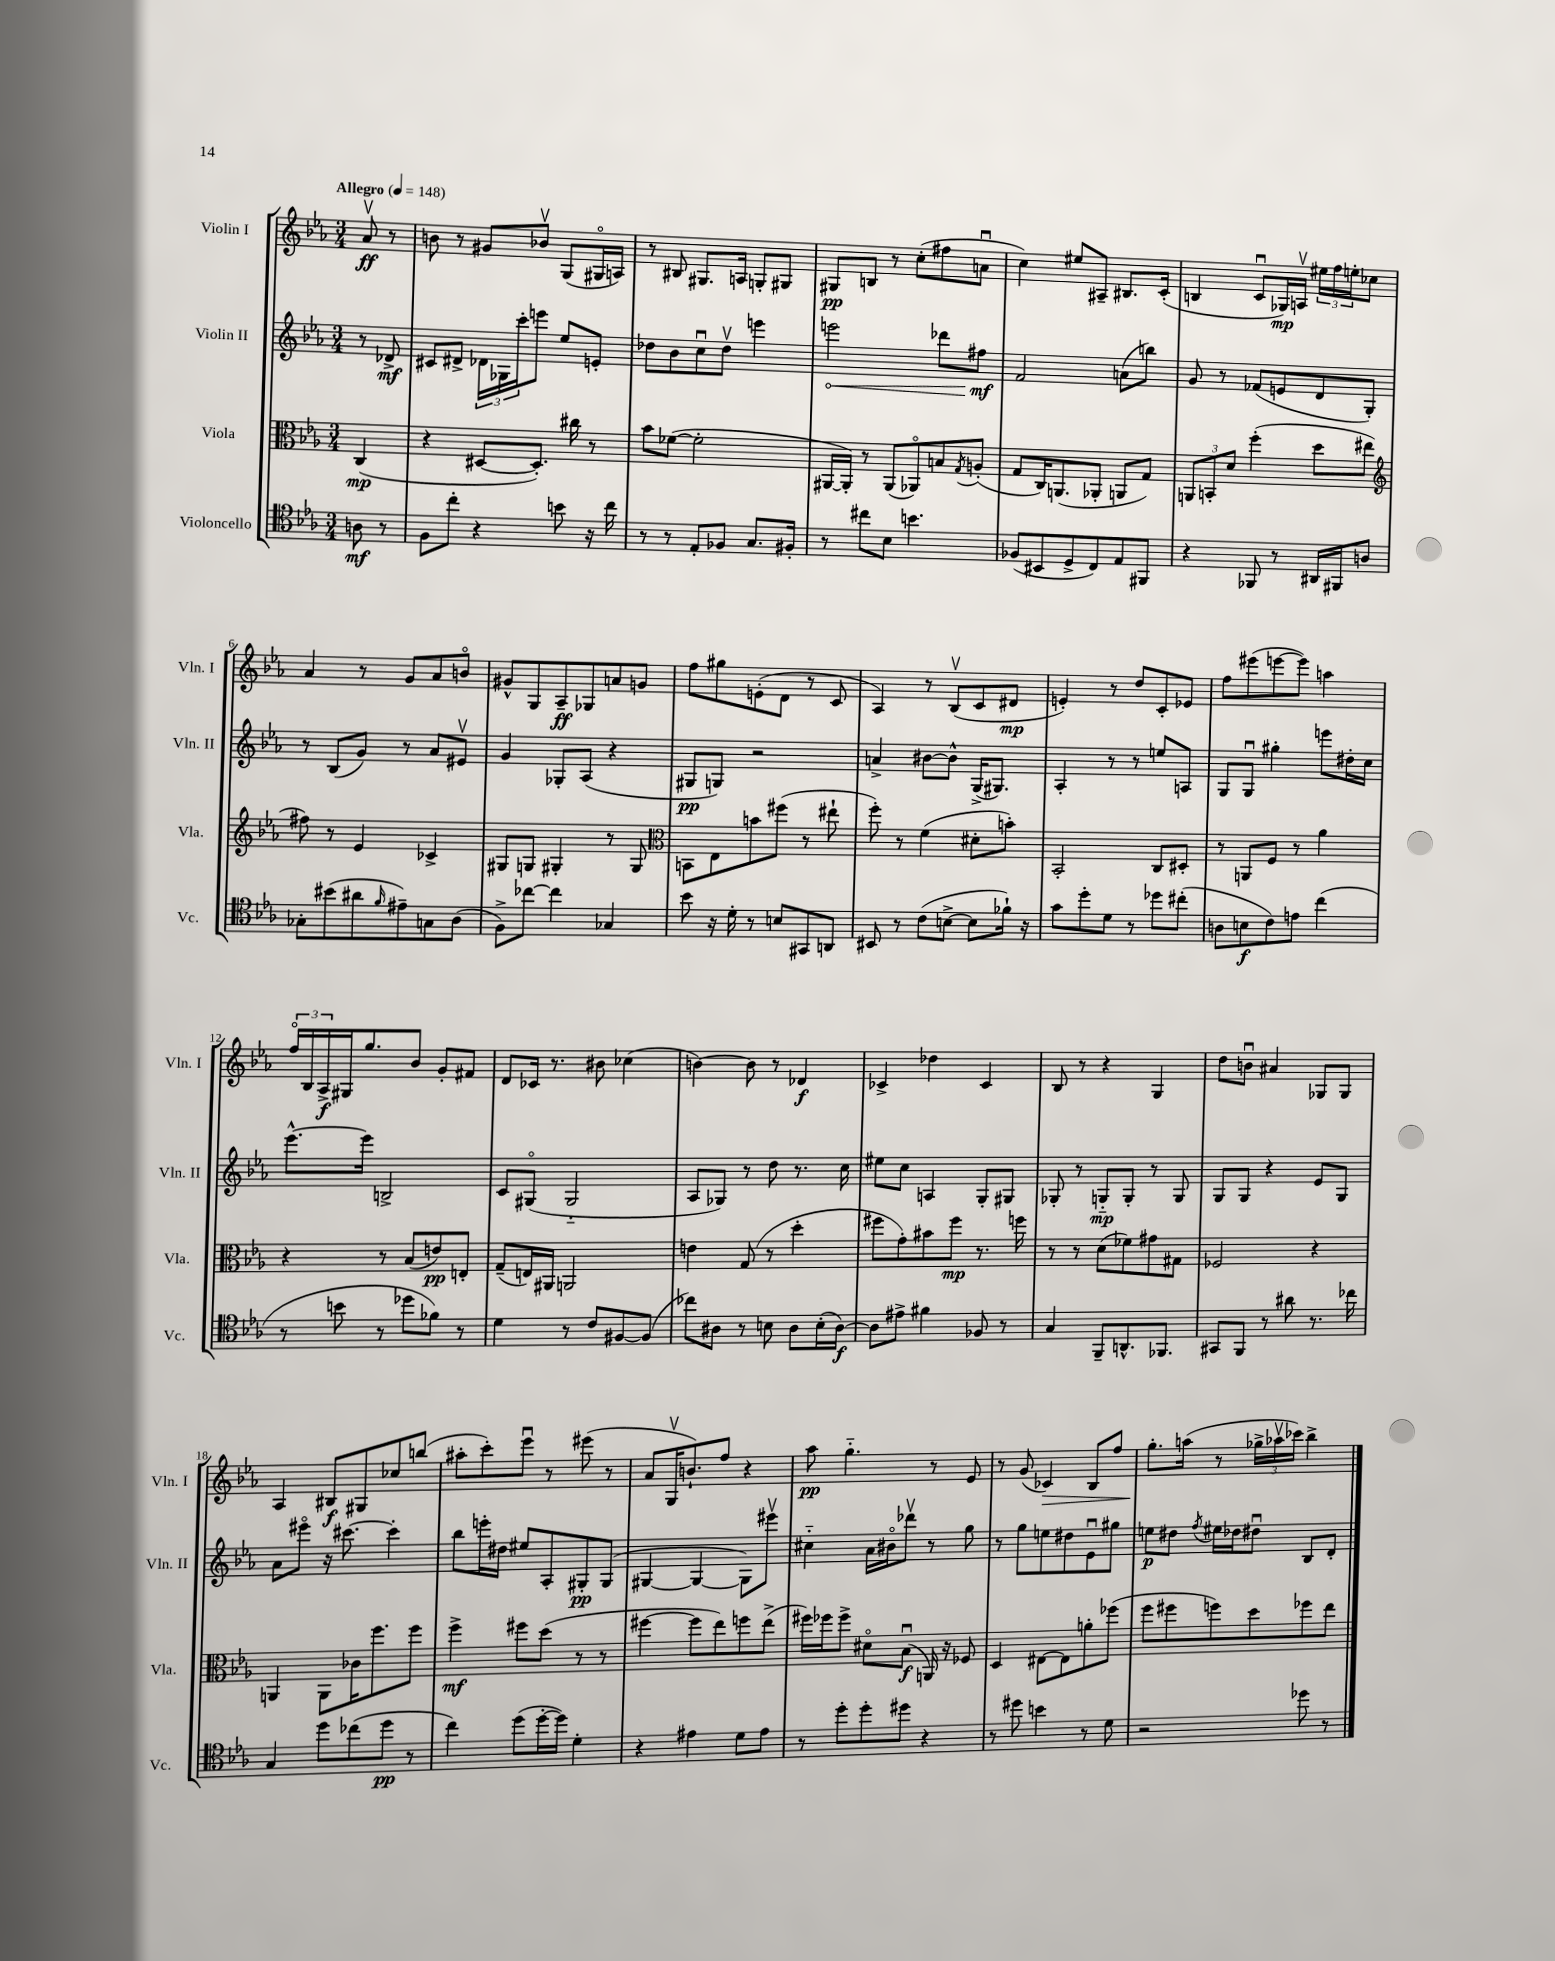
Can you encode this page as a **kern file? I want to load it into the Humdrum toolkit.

**kern	**kern	**kern	**kern
*staff4	*staff3	*staff2	*staff1
*clefC4	*clefC3	*clefG2	*clefG2
*k[b-e-a-]	*k[b-e-a-]	*k[b-e-a-]	*k[b-e-a-]
*M3/4	*M3/4	*M3/4	*M3/4
*MM148	*MM148	*MM148	*MM148
8A	(4C	8r	8a-v
8r	.	8d-^	8r
=	=	=	=
8F	4r	8c#	8b
8cc'	.	8d#^	8r
4r	[8D#	24d-	8g#
.	.	24G-	.
.	.	24ccc'	.
.	8.D#'])	8eee	8b-v
8b	.	8ee-	(8G
.	16cc#	.	.
16r	8r	8e'	16G#o
16cc	.	.	16A)
=	=	=	=
8r	8b-	8dd-	8r
8r	([8f-	8b-	8B#
8E-'	2f-']	8ccu	8.G#
8F-	.	8dd-v	.
.	.	.	16A
8.G	.	4eee	8G'
.	.	.	8G#
16F#'	.	.	.
=	=	=	=
8r	[16AA#	2eee	8G#
.	16AA#'])	.	.
8cc#	8r	.	8B
8B-	(8AA#	.	8r
4.b	8AA-o)	.	(8cc'
.	8B	8ddd-	8ff#
.	8qG	.	.
.	(8A'	8ff#	8au
=	=	=	=
(8F-	8G	2f	4cc)
8BB#	16C)	.	.
.	(8.AA	.	.
8D^	.	.	8ee#
8C)	8AA-'	.	8A#~
8E-	8AA	(8a	8.B#
8FF#	8G)	8bb)	.
.	.	.	(16c'
=	=	=	=
4r	12AA	8g	4B
.	12BB'	.	.
.	.	8r	.
.	12d	.	.
8FF-	(4ff'	(8f-	8cu
8r	.	8e	16G-)
.	.	.	16Av
16AA#	8dd	8d	24ee#
.	.	.	24ff
16FF#	.	.	.
.	.	.	24ee'
8A	8ee#	8G')	8cc-
=	=	=	=
*	*clefG2	*	*
8G-'	8ff#)	8r	4a-
(8b#	8r	(8B-	.
8a#	4e-	8g)	8r
16qqf	.	.	.
8e#~)	.	8r	8g
8G	4c-^	8a-	8a-
(8A-	.	8e#v	8bo
=	=	=	=
8F^)	8G#	4g	8g#^^
[8cc-	8G	.	8G
4cc-]	4G#'	8G-'	8A-~
.	.	(8A-	8G-
4G-	8r	4r	8a
.	8G#	.	8g
=	=	=	=
*	*clefC3	*	*
8b-	8BB	8G#	8ff
16r	8E-	8G)	8gg#
16d'	.	.	.
8r	8b	2r	(8e'
8B	(8ff#	.	8d
8GG#	8r	.	8r
8AA	8ee#`	.	8c
=	=	=	=
8BB#	8ff')	4a^	4A-)
8r	8r	.	.
(8c	(4f	[8b#	8r
[8B^	.	8b#^^]	(8B-v
8B]	8d#'	(16G^	8c
.	.	8.G#)	.
16f-`)	8b')	.	8d#
16r	.	.	.
=	=	=	=
8g	2BB-'	4A-'	4e')
8dd'	.	.	.
8d	.	8r	8r
8r	.	8r	8dd
8dd-	8C	8ee	8c'
(8cc#'	8D#'	8A	8e-
=	=	=	=
8A	8r	8G	8ff
8B	8AA	8Gu	(8eee#
8c)	8F	4gg#'	[8eee
8e	8r	.	8eee])
(4cc	4a-	8eee	4aa
.	.	16dd#'	.
.	.	16cc	.
=	=	=	=
8r	4r	[8.eee-^^	24ffo
.	.	.	24B-
.	.	.	24A-^
8b	.	.	16G#
.	.	16eee-]	8.gg
8r	8r	2B^	.
8dd-	(8B-	.	8b-
8f-)	8e)	.	8g'
8r	8E'	.	8f#
=	=	=	=
4d	(8G~	8c	8d
.	16E)	(8G#o	16c-
.	16AA#	.	8.r
8r	2AA	2G#'~	.
8c	.	.	8b#
[8F#	.	.	(4cc-
(8F#]	.	.	.
=	=	=	=
8cc-)	4e	8A-	[4b)
8A#	.	8G-)	.
8r	(8G	8r	8b]
8B	8r	8dd	8r
8A#	4dd'	8.r	4d-
(16B'	.	.	.
[16A#)	.	16cc	.
=	=	=	=
8A#]	8ff#	8ee#	4c-^
8e#^	8g')	8cc	.
4f#	8b#	4A	4dd-
.	8ff#	.	.
8F-	8.r	8G'	4c-
8r	.	8G#	.
.	16ff	.	.
=	=	=	=
4G	8r	8G-'	8B-
.	8r	8r	8r
8FF~	(8d	8G'~	4r
8.AA^^	8f-)	8G'	.
.	8g#	8r	4G
8.FF-	.	.	.
.	8G#	8G	.
=	=	=	=
8GG#	2F-	8G	8dd
8FF	.	8G	8bu
8r	.	4r	4a#
8a#	.	.	.
8.r	4r	8e-	8G-
.	.	8G	8G-
16cc-	.	.	.
=	=	=	=
4G	4AA	8a-	4A-
.	.	8eee#o	.
8dd	8AA	16r	8B#
.	.	[8.ccc#	.
(8cc-	16c-	.	8G#
.	8.ff	.	.
8dd	.	4ccc#']	8cc-
8r	8ff	.	(8bb
=	=	=	=
4cc)	4ff^	8bb-	8aa#'
.	.	16eee'	8ccc')
.	.	16dd#	.
(8dd	8ff#	8ee#	8eee-u
[16dd'	(8dd	8A-'	8r
16dd])	.	.	.
4d'	8r	8G#'	(8eee#
.	8r	(8G#	8r
=	=	=	=
4r	[4ff#	[4G#	8a-
.	.	.	16Gv
.	.	.	8.b`)
4e#	8ff#]	4G#_	.
.	8ee-)	.	8ff
8d	8ff	8G#])	4r
8e#	(8ee-^	8eee#v	.
=	=	=	=
8r	16ff#)	4cc#'~	8aa-
.	16ff-	.	.
8dd'	8ff-^	.	4.gg'~
8dd'	8d#o	16a-	.
.	.	16b#o	.
8dd#	(8B-u	8ddd-v	.
4r	16AA)	8r	8r
.	16r	.	.
.	8F-	8gg	8e-
=	=	=	=
8r	4D	8r	8r
8dd#	.	8gg	(8g
4b	[8E#	8ee	4c-)
.	8E#]	8dd#	.
8r	8a'	8e-u	8B-
8d	(8ff-	8gg#	8ff
=	=	=	=
2r	8ff	8ee	8.gg'
.	8ff#	8dd#	.
.	.	.	(16aa
.	.	8qff	.
.	8ff)	16ee#	8r
.	.	16dd-	.
.	8dd	8dd#u	24gg-^
.	.	.	24aa-v
.	.	.	24ccc-)
8dd-	8ff-	8B-	4bb-^
8r	8ee-	8d'	.
==	==	==	==
*-	*-	*-	*-
